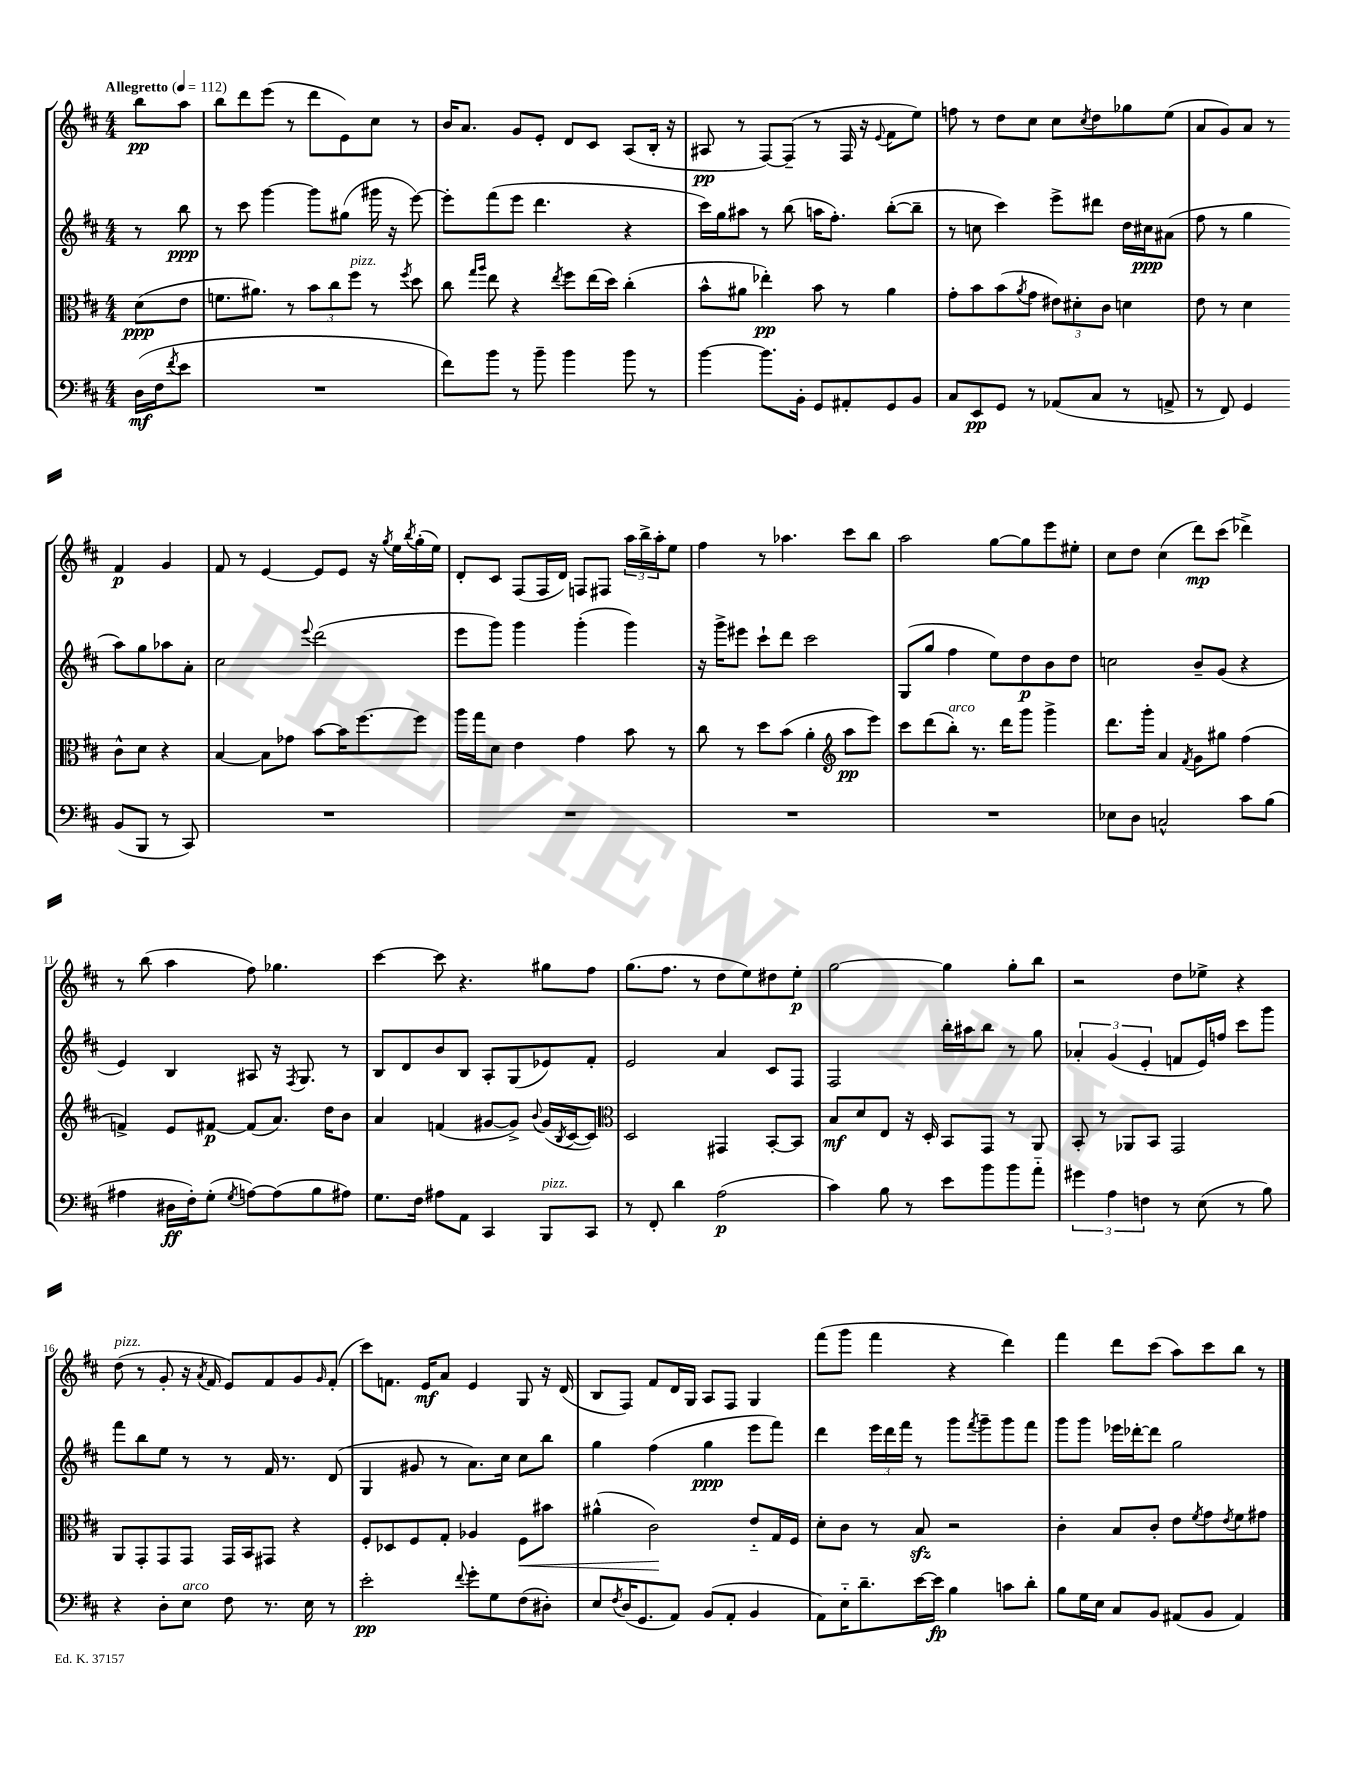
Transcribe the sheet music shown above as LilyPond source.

<<
\new StaffGroup <<
\new Staff = "s0" {
    \clef treble \key d \major \numericTimeSignature \time 4/4 \partial 4 \tempo "Allegretto" 4 = 112
    b''8\pp a''8 |
    b''8 d'''8 e'''8( r8 d'''8 e'8) cis''8 r8 |
    b'16 a'8. g'8 e'8-. d'8 cis'8 a8( b16-. r16 |
    ais8\pp r8 fis8~) fis8--( r8 fis16 r16 \appoggiatura { e'8 } fis'8 e''8) |
    f''8 r8 d''8 cis''8 cis''8 \acciaccatura { cis''8 } d''8 ges''8 e''8( |
    a'8 g'8) a'8 r8 fis'4\p g'4 |
    fis'8 r8 e'4~ e'8 e'8 r16 \acciaccatura { g''8 } e''16 \acciaccatura { b''8 } g''16-.( e''16) |
    d'8-. cis'8 fis8( fis16 d'16) f8 fis8 \tuplet 3/2 { a''16 b''16-> a''16-. } e''8 |
    fis''4 r8 aes''4. cis'''8 b''8 |
    a''2 g''8~ g''8 e'''8 eis''8-. |
    cis''8 d''8 cis''4( d'''8\mp) cis'''8( des'''4->) |
    r8 b''8( a''4 fis''8) ges''4. |
    cis'''4~ cis'''8 r4. gis''8 fis''8 |
    g''8.( fis''8. r8 d''8 e''8) dis''8 e''8-.\p |
    g''2~ g''4 g''8-. b''8 |
    r2 d''8 ees''8-> r4 |
    d''8^\markup { \italic "pizz." }( r8 g'8-. r16 \acciaccatura { a'8 } fis'16 e'8) fis'8 g'8 \grace { g'16 } fis'8-.( |
    cis'''8) f'8. e'16\mf a'8 e'4 g8 r16 d'16( |
    b8 fis8) fis'8 d'16 g16 a8 fis8 g4 |
    fis'''8( g'''8 fis'''4 r4 d'''4) |
    fis'''4 d'''8 cis'''8( a''8) cis'''8 b''8 r8 \bar "|." |
}
\new Staff = "s1" {
    \clef treble \key d \major \numericTimeSignature \time 4/4 \partial 4
    r8 b''8\ppp |
    r8 cis'''8 g'''4~ g'''8 gis''8( gis'''16 r16 e'''8~) |
    e'''8-. fis'''8( e'''8 d'''4. r4 |
    cis'''16) g''16 ais''8 r8 b''8( a''16 fis''8.-.) b''8~-.( b''8-- |
    r8 c''8 cis'''4) e'''8-> dis'''8 d''16 cis''16\ppp ais'8( |
    fis''8 r8 g''4 a''8) g''8 aes''8 a'8-. |
    cis''2 \appoggiatura { e'''8 } d'''2( |
    e'''8 g'''8) g'''4 g'''4-.( g'''4) |
    r16 g'''16-> eis'''8 cis'''8-! d'''8 cis'''2 |
    g8( g''8 fis''4 e''8) d''8\p b'8 d''8 |
    c''2 b'8-- g'8( r4 |
    e'4) b4 ais8 r16 \acciaccatura { fis8 } g8. r8 |
    b8 d'8 b'8 b8 a8-. g8( ees'8) fis'8-. |
    e'2 a'4 cis'8 fis8 |
    fis2 b''16-. ais''16 b''8 r8 g''8 |
    \tuplet 3/2 { aes'4-. g'4( e'4-. } f'8 e'16) f''16 cis'''8 g'''8 |
    fis'''8 b''8 e''8 r8 r8 fis'16 r8. d'8( |
    g4 gis'8 r8 a'8.) cis''16 cis''8 b''8 |
    g''4 fis''4( g''4\ppp e'''8 fis'''8) |
    d'''4 \tuplet 3/2 { e'''16 d'''16 fis'''16 } r8 g'''8 \acciaccatura { fis'''8 } g'''8-- g'''8 fis'''8 |
    g'''8 g'''8 ees'''16 des'''16~-. des'''8 g''2 \bar "|." |
}
\new Staff = "s2" {
    \clef alto \key d \major \numericTimeSignature \time 4/4 \partial 4
    d'8\ppp( e'8 |
    f'8. ais'8.) r8 \tuplet 3/2 { b'8 cis''8 fis''8^\markup { \italic "pizz." } } r8 \acciaccatura { fis''8 } d''8 |
    cis''8 \grace { g''16 a''16 } e''8 r4 \acciaccatura { e''8 } fis''8 e''16( d''16) cis''4-.( |
    b'8-^ ais'8 ees''4-.\pp) b'8 r8 ais'4 |
    g'8-. b'8 b'8( \acciaccatura { a'8 } g'8 \tuplet 3/2 { eis'8) dis'8-. cis'8 } d'4 |
    e'8 r8 d'4 cis'8-^ d'8 r4 |
    b4~ b8 ges'8 b'8~ b'16 fis''8.~ fis''8 |
    a''16 g''16 d'8 e'4 g'4 b'8 r8 |
    cis''8 r8 d''8 b'8( a'4-. \clef treble a''8\pp e'''8) |
    cis'''8 d'''8( b''8-.^\markup { \italic "arco" }) r8. d'''16 g'''8 g'''4-> |
    d'''8. g'''16-. a'4 \acciaccatura { fis'8 } g'8 gis''8 fis''4( |
    f'4->) e'8 fis'8~\p fis'8( a'8.) d''16 b'8 |
    a'4 f'4( gis'8~ gis'8->) \appoggiatura { b'8 } gis'16( \acciaccatura { b8 } cis'16~ cis'8) |
    \clef alto d2 gis,4 b,8~-. b,8 |
    b8\mf d'8 e8 r16 d16-. b,8 g,8 r8 a,8 |
    b,8-. r8 aes,8 b,8 g,2 |
    a,8 g,8-. g,8 g,8 g,16 b,16 gis,8 r4 |
    fis8-. des8 fis8 g8-. aes4 fis8\< bis'8 |
    ais'4-^( cis'2\!) e'8-_ g16 fis16 |
    d'8-. cis'8 r8 b8\sfz r2 |
    cis'4-. b8 cis'8-. e'8 \acciaccatura { fis'8 } g'8 \acciaccatura { e'8 } fis'8 gis'8 \bar "|." |
}
\new Staff = "s3" {
    \clef bass \key d \major \numericTimeSignature \time 4/4 \partial 4
    d16\mf( fis16 \acciaccatura { fis'8 } e'8 |
    R1 |
    fis'8) b'8 r8 b'8-- b'4 b'8 r8 |
    b'4~ b'8. b,16-. g,8 ais,8-. g,8 b,8 |
    cis8 e,8\pp g,8 r8 aes,8( cis8 r8 a,8-> |
    r8 fis,8) g,4 b,8( b,,8 r8 cis,8) |
    R1 |
    R1 |
    R1 |
    R1 |
    ees8 d8 c2-^ cis'8 b8( |
    ais4 dis16\ff fis16-.) g8-.( \acciaccatura { g8 } a8~) a8( b8 ais8) |
    g8. fis16 ais8 a,8 cis,4 b,,8^\markup { \italic "pizz." } cis,8 |
    r8 fis,8-. d'4 a2\p( |
    cis'4) b8 r8 e'8 b'8 b'8 a'8-_ |
    \tuplet 3/2 { gis'4 a4 f4 } r8 e8( r8 b8) |
    r4 d8-. e8^\markup { \italic "arco" } fis8 r8. e16 r8 |
    e'2-.\pp \appoggiatura { fis'8 } g'8-. g8 fis8( dis8-.) |
    e8 \acciaccatura { fis8 } d16( g,8. a,8) b,8( a,8-. b,4 |
    a,8) e16-_ d'8.-- e'16~ e'16\fp b4 c'8 d'8-. |
    b8 g16 e16 cis8 b,8 ais,8( b,8 ais,4) \bar "|." |
}
>>
>>
